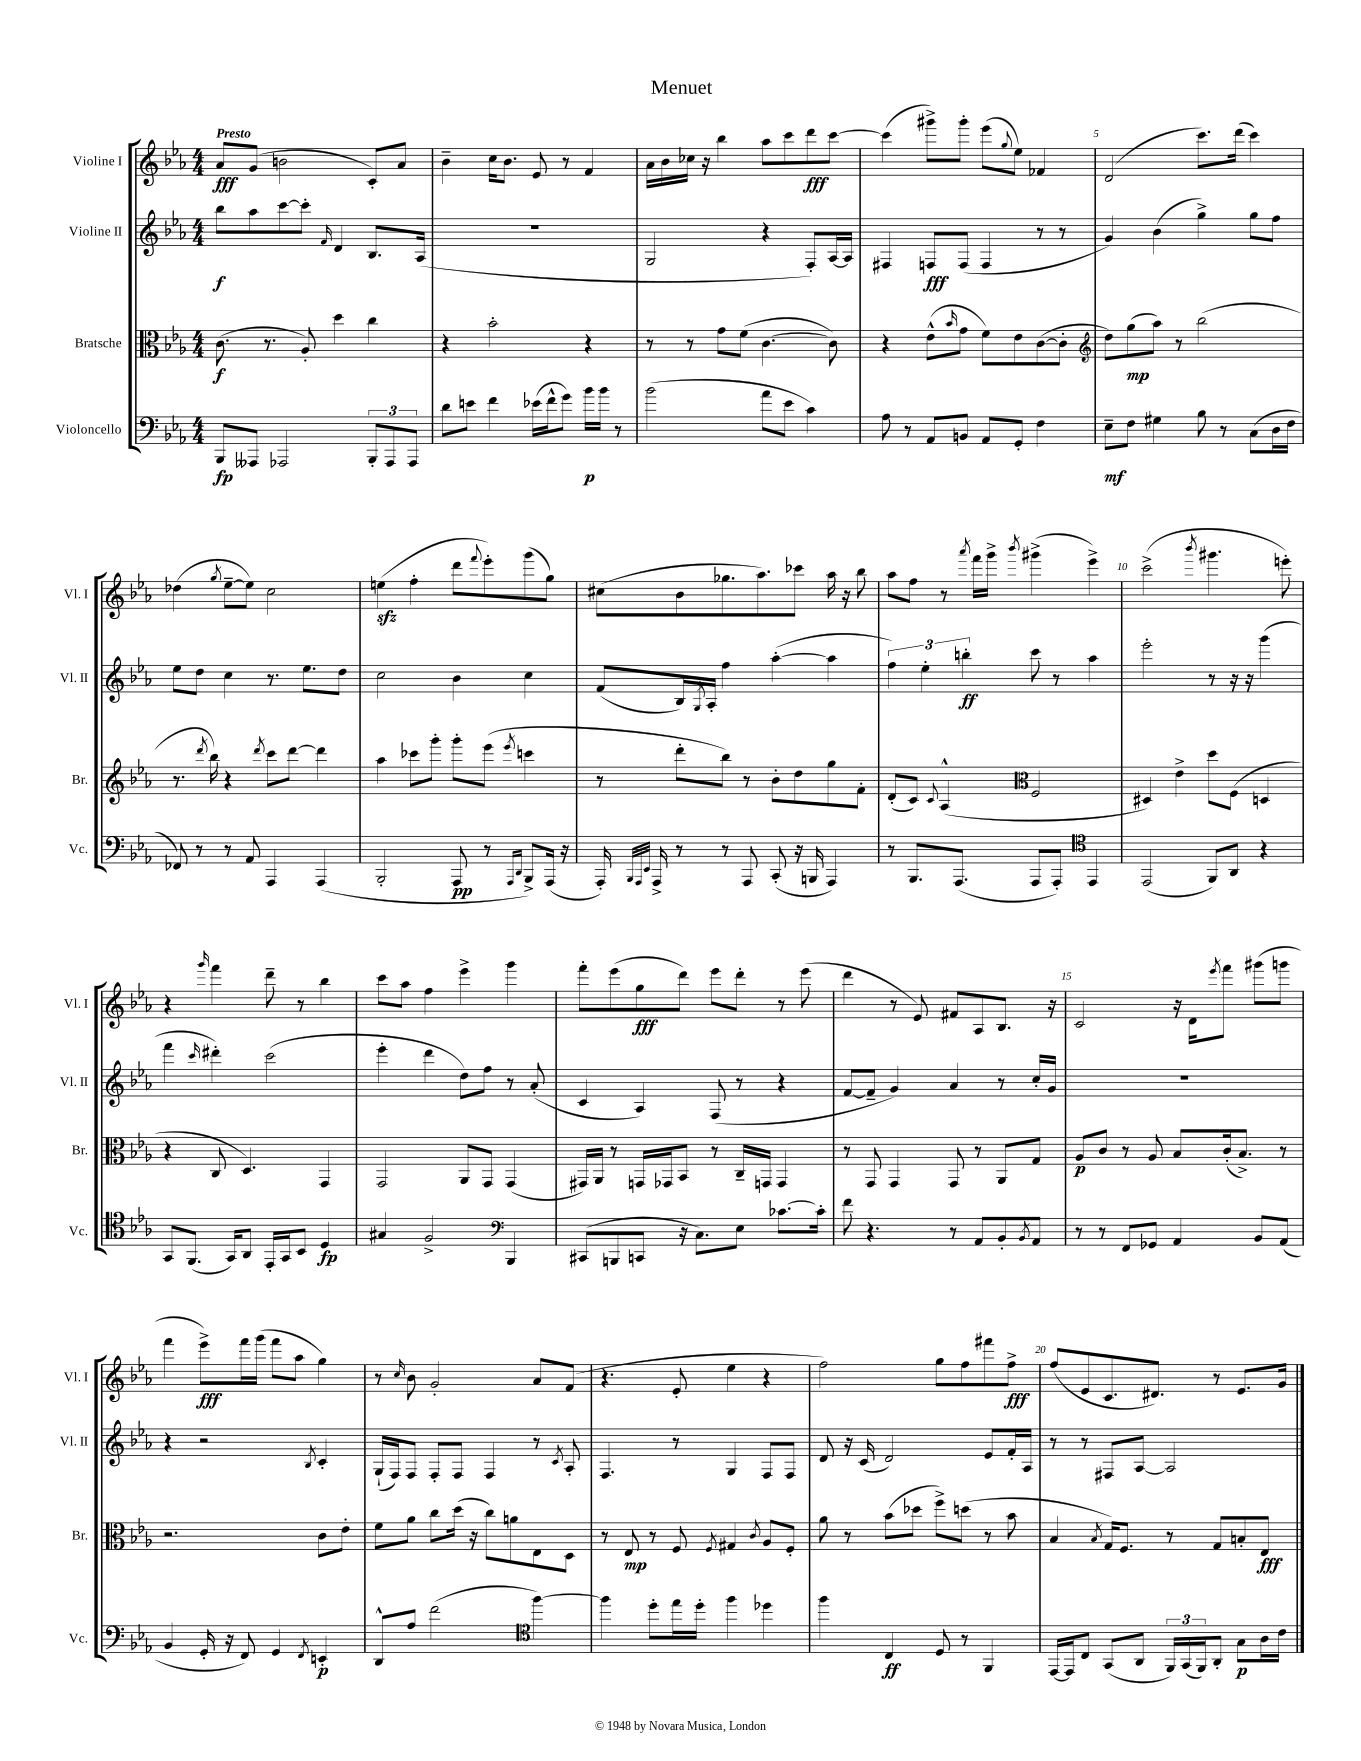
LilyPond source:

\header { title = "Menuet" }
<<
\new StaffGroup <<
\new Staff = "s0" \with { instrumentName = "Violine I" shortInstrumentName = "Vl. I" } {
    \clef treble \key ees \major \numericTimeSignature \time 4/4 \tempo "Presto"
    aes'8\fff g'8( b'2 c'8-.) aes'8 |
    bes'4-- c''16 bes'8. ees'8 r8 f'4 |
    aes'16 bes'16 ces''16 r16 bes''4 aes''8 c'''8 d'''8\fff c'''8~ |
    c'''4( gis'''8->) gis'''8-. ees'''8( \appoggiatura { g''8 } ees''8) fes'4 |
    d'2( c'''8.) d'''16( c'''4) |
    des''4( \acciaccatura { g''8 } ees''8~-- ees''8) c''2 |
    e''4\sfz( f''4-. d'''8 \appoggiatura { f'''8 } ees'''8-.) g'''8( g''8) |
    cis''8( bes'8 ges''8. aes''8.) ces'''8 aes''16 r16 bes''8 |
    aes''8 f''8 r8 \acciaccatura { aes'''8 } f'''16 g'''16-> \acciaccatura { bes'''8 } gis'''4->( ees'''4->) |
    c'''2->( \acciaccatura { bes'''8 } gis'''4. e'''8-.) |
    r4 \grace { g'''16 } f'''4 d'''8-- r8 bes''4 |
    c'''8 aes''8 f''4 ees'''4-> g'''4 |
    f'''8-. ees'''8( g''8\fff d'''8) ees'''8 d'''8-. r8 ees'''8( |
    d'''4 r8 ees'8) fis'8 aes8 bes8. r16 |
    c'2 r16 d'16 \acciaccatura { ees'''8 } f'''8 gis'''8( g'''8 |
    f'''4 ees'''8->\fff) f'''16 g'''16( f'''8 aes''8 g''4) |
    r8 \grace { c''16 } bes'8 g'2-. aes'8 f'8( |
    r4. ees'8-. ees''4 r4 |
    f''2) g''8 f''8 fis'''8 f''8->\fff |
    f''8( ees'8 c'8. dis'8.) r8 ees'8. g'16 \bar "|." |
}
\new Staff = "s1" \with { instrumentName = "Violine II" shortInstrumentName = "Vl. II" } {
    \clef treble \key ees \major \numericTimeSignature \time 4/4
    bes''8\f aes''8 c'''8~ c'''8-. \grace { f'16 } d'4 bes8. aes16( |
    R1 |
    g2 r4 f8-.) aes16~ aes16 |
    fis4 f8\fff f8( f4 r8 r8 |
    g'4) bes'4( g''4->) g''8 f''8 |
    ees''8 d''8 c''4 r8. ees''8. d''8 |
    c''2 bes'4 c''4 |
    f'8( bes16) \acciaccatura { g8 } aes16-. f''4 aes''4~-.( aes''4 |
    \tuplet 3/2 { f''4) ees''4-. b''4-.\ff } c'''8 r8 aes''4 |
    ees'''2-. r8 r16 r16 g'''4( |
    f'''4 \grace { c'''16 } dis'''4-.) c'''2( |
    ees'''4-. d'''4 d''8) f''8 r8 aes'8-.( |
    c'4 aes4) f8( r8 r4 |
    f'8~ f'8-- g'4) aes'4 r8 c''16-. g'16 |
    R1 |
    r4 r2 \acciaccatura { bes8 } c'4-. |
    g16-!( f16) f8 f8-. f8 f4 r8 \acciaccatura { c'8 } aes8-. |
    f4. r8 g4 f8 f8 |
    d'8 r16 c'16( d'2) ees'8 f'16-. aes16 |
    r8 r8 fis8 aes8~ aes2 \bar "|." |
}
\new Staff = "s2" \with { instrumentName = "Bratsche" shortInstrumentName = "Br." } {
    \clef alto \key ees \major \numericTimeSignature \time 4/4
    c'8.\f( r8. aes8-.) d''4 c''4 |
    r4 bes'2-. r4 |
    r8 r8 g'8 f'8( c'4.~ c'8) |
    r4 ees'8-^( \grace { bes'16 } g'8 f'8) ees'8 c'8~( c'8-. |
    \clef treble d''8) g''8\mp( aes''8) r8 bes''2( |
    r8. \acciaccatura { d'''8 } bes''16) r4 \acciaccatura { d'''8 } c'''8 d'''8~ d'''4 |
    aes''4 ces'''8 g'''8-. g'''8-. ees'''8( \acciaccatura { ees'''8 } c'''4 |
    r8 d'''8-. bes''8) r8 bes'8-. d''8 g''8 f'8-. |
    d'8-.( c'8) \appoggiatura { c'8 } aes4-^( \clef alto f2 |
    dis4) ees'4-> d''8 f8( d4 |
    r4 c8 d4.) g,4 |
    g,2 aes,8 g,8 g,4( |
    gis,16) aes,16 r8 g,16 ges,16 bes,8 r8 c16-- g,16 g,4 |
    r8 g,8 g,4 g,8 r8 aes,8 g8 |
    aes8\p c'8 r8 aes8 bes8 c'16-.( bes8.->) r8 |
    r2. c'8 ees'8-. |
    f'8 aes'8 c''8 d''16( r16 c''8) a'8 ees8 d8 |
    r8 ees8\mp r8 f8 \acciaccatura { f8 } gis4 \acciaccatura { c'8 } aes8 f8-. |
    aes'8 r8 bes'8( des''8 f''8->) d''8( r8 bes'8 |
    bes4 \acciaccatura { bes8 } g16) f8. r8 g8 b8-. ees8\fff \bar "|." |
}
\new Staff = "s3" \with { instrumentName = "Violoncello" shortInstrumentName = "Vc." } {
    \clef bass \key ees \major \numericTimeSignature \time 4/4
    bes,,8\fp aeses,,8 aes,,2 \tuplet 3/2 { bes,,8-. aes,,8 aes,,8 } |
    d'8 e'8 f'4 ees'16( f'16-^ g'8) bes'16\p bes'16 r8 |
    bes'2( aes'8 ees'8 c'4) |
    aes8 r8 aes,8 b,8 aes,8 g,8-. f4 |
    ees8--\mf f8 gis4 bes8 r8 c8( d16 f16 |
    fes,8) r8 r8 aes,8 aes,,4 aes,,4( |
    bes,,2-. aes,,8\pp r8 \grace { aes,,16 d,16 } bes,,8->) aes,,16( r16 |
    aes,,16-.) \grace { bes,,32 aes,,32 ees,32 } aes,,16-> r8 r8 aes,,8 c,8-.( r16 b,,16 aes,,4) |
    r8 bes,,8. aes,,8.( aes,,8 aes,,8-.) \clef tenor ees,4 |
    ees,2( f,8) aes,8 r4 |
    g,8 f,8.( g,16) aes,8 ees,16-. g,16 bes,8 d4\fp |
    gis4 f2-> \clef bass bes,,4 |
    cis,8( b,,8 c,8 r16 c8.) ees8 ces'8.~ ces'16-. |
    f'8 r4. r8 aes,8 bes,8-. \acciaccatura { bes,8 } aes,8 |
    r8 r8 f,8 ges,8 aes,4 bes,8 aes,8( |
    bes,4 g,16-. r16 f,8) g,4 \acciaccatura { f,8 } e,4-.\p |
    d,8-^ aes8 f'2( \clef tenor f''4~) |
    f''4 d''8-. ees''16 d''16-. f''4 des''4 |
    f''4 c4\ff d8 r8 f,4 |
    ees,16~ ees,16 c8 g,8( aes,8 \tuplet 3/2 { f,16) g,16( f,16) } aes,8-. g8\p aes16 c'16 \bar "|." |
}
>>
>>
\layout { \context { \Score \override BarNumber.break-visibility = ##(#f #t #t) barNumberVisibility = #(every-nth-bar-number-visible 5) } }
